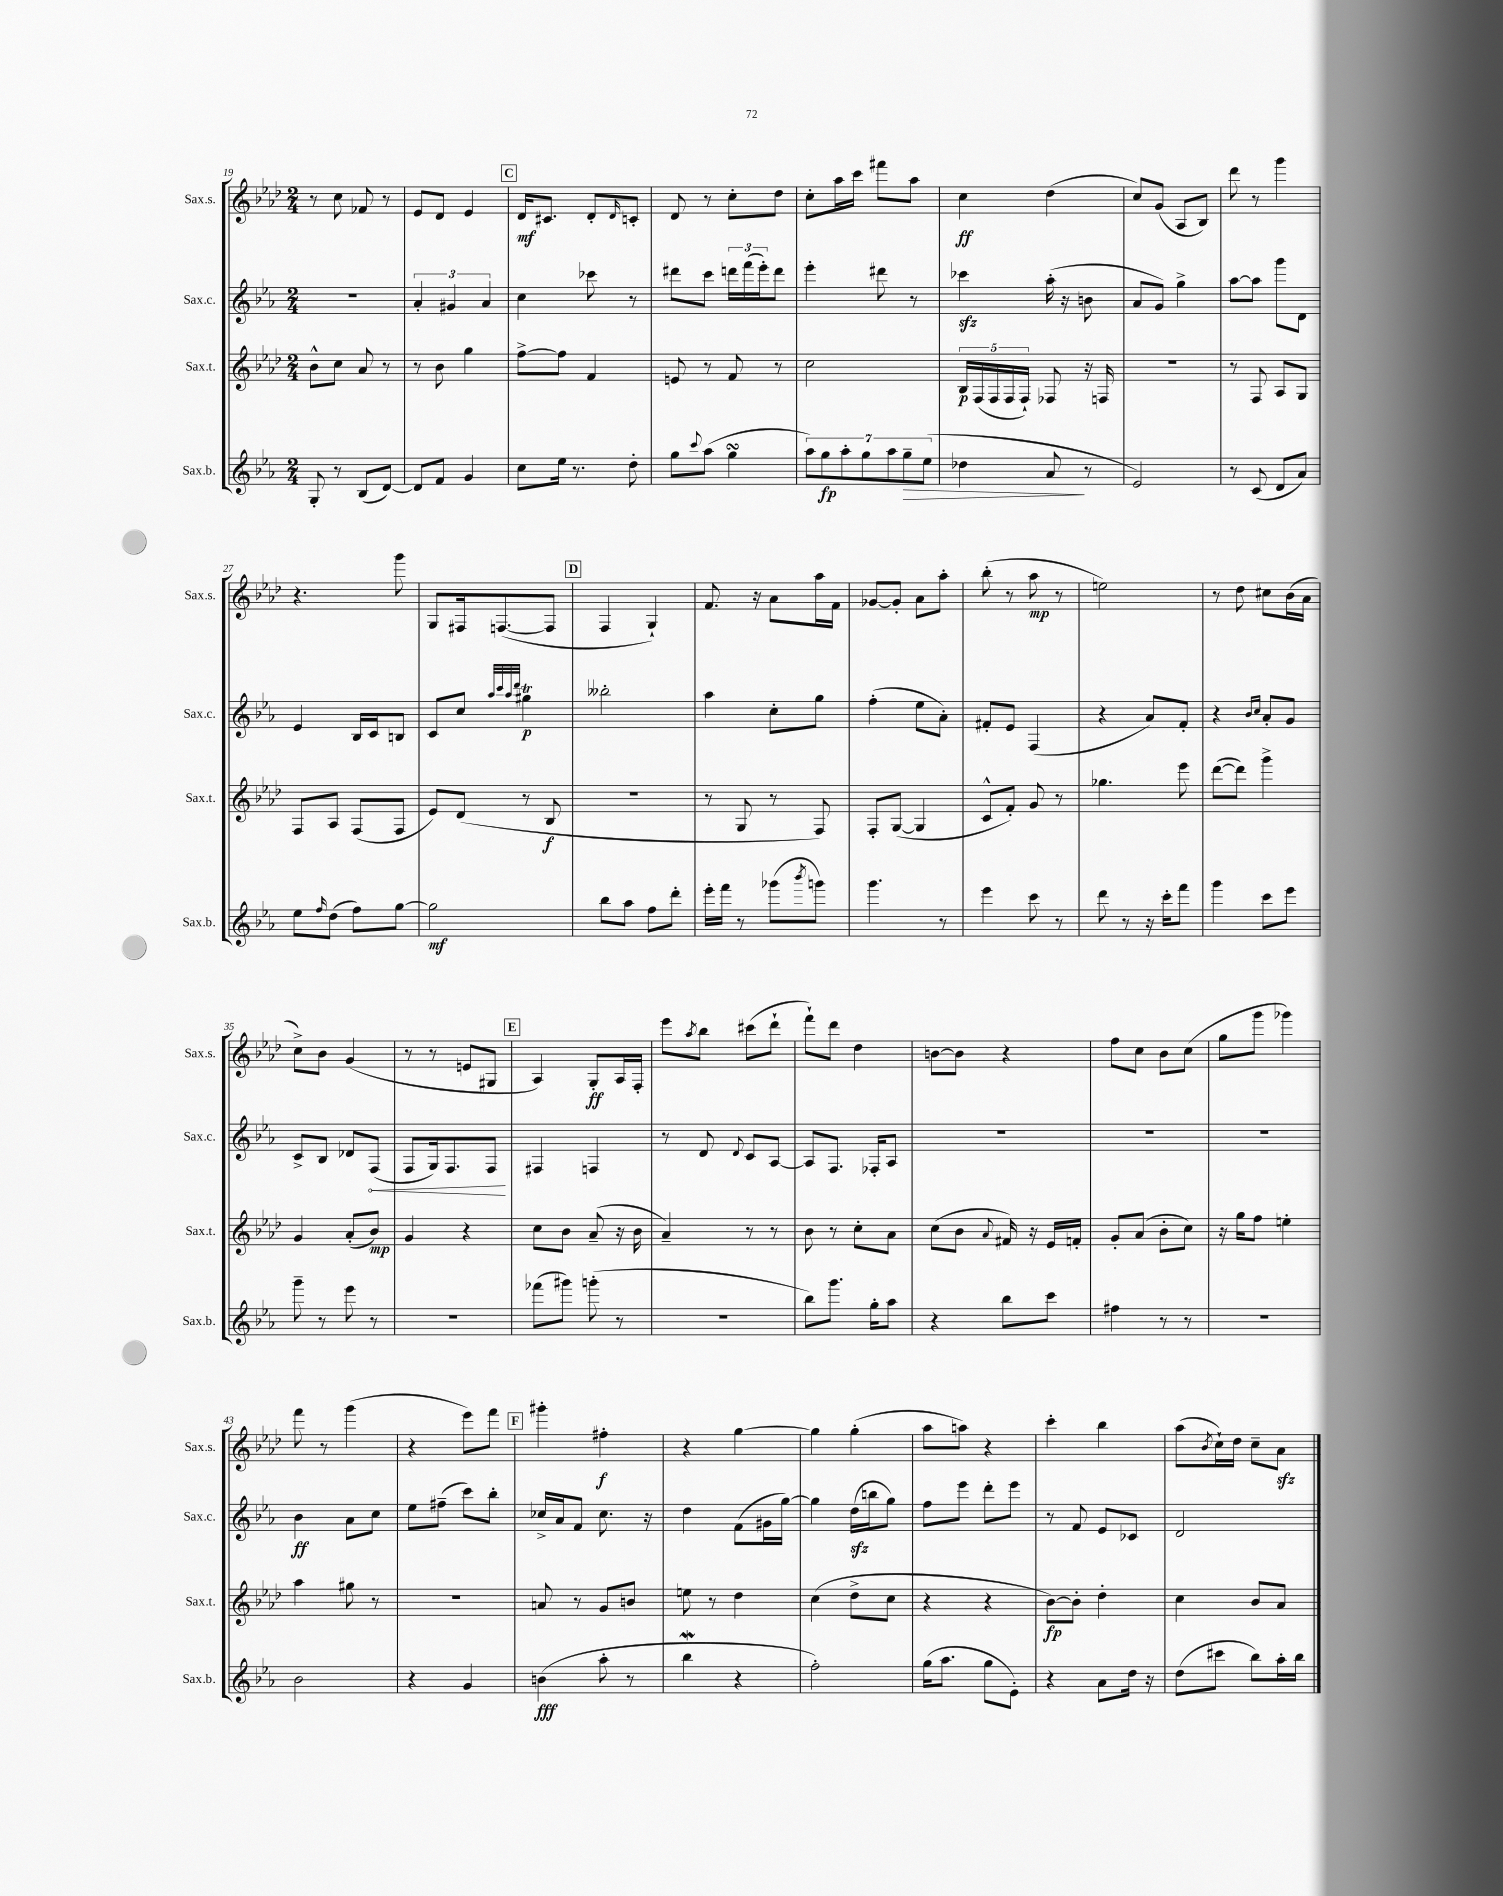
<<
\new StaffGroup <<
\new Staff = "s0" \with { instrumentName = "Sax.s." shortInstrumentName = "Sax.s." } {
    \clef treble \key aes \major \numericTimeSignature \time 2/4
    r8 c''8 fes'8 r8 |
    ees'8 des'8 ees'4 |
    \mark \markup { \box "C" } des'16\mf cis'8. des'8-. \grace { des'16 } c'8-. |
    des'8 r8 c''8-. des''8 |
    c''8-. aes''16 c'''16 fis'''8 aes''8 |
    c''4\ff des''4( |
    c''8) g'8( aes8 bes8) |
    des'''8 r8 g'''4 |
    r4. g'''8 |
    g8 fis16 f8.~( f8 |
    \mark \markup { \box "D" } f4 g4-!) |
    f'8. r16 aes'8 aes''16 f'16 |
    ges'8~ ges'8-. aes'8 aes''8-. |
    bes''8-.( r8 aes''8\mp r8 |
    e''2) |
    r8 des''8 cis''8 bes'16( aes'16 |
    c''8->) bes'8 g'4( |
    r8 r8 e'8 gis8 |
    \mark \markup { \box "E" } aes4) g8-.\ff aes16 f16-. |
    ees'''8 \acciaccatura { aes''8 } bes''8 cis'''8( des'''8-! |
    f'''8-!) des'''8 des''4 |
    b'8~ b'8 r4 |
    f''8 c''8 bes'8 c''8( |
    g''8 g'''8 ges'''4) |
    f'''8 r8 g'''4( |
    r4 ees'''8) f'''8 |
    \mark \markup { \box "F" } gis'''4-. fis''4-.\f |
    r4 g''4~ |
    g''4 g''4-.( |
    aes''8 a''8) r4 |
    c'''4-. bes''4 |
    aes''8( \acciaccatura { bes'8 } c''16-!) des''16 c''8-- aes'8\sfz \bar "|." |
}
\new Staff = "s1" \with { instrumentName = "Sax.c." shortInstrumentName = "Sax.c." } {
    \clef treble \key ees \major \numericTimeSignature \time 2/4
    r2 |
    \tuplet 3/2 { aes'4-. gis'4 aes'4 } |
    \mark \markup { \box "C" } c''4 ces'''8 r8 |
    dis'''8 c'''8 \tuplet 3/2 { d'''16 f'''16( ees'''16-.) } d'''8 |
    ees'''4-. dis'''8 r8 |
    ces'''4\sfz aes''16-.( r16 b'8 |
    aes'8 g'8) g''4-> |
    aes''8~ aes''8 g'''8 d'8 |
    ees'4 bes16 c'16 b8 |
    c'8 c''8 \grace { aes''32 c'''32 aes''32 d'''32 } gis''4\trill\p |
    \mark \markup { \box "D" } beses''2-. |
    aes''4 c''8-. g''8 |
    f''4-.( ees''8 aes'8-.) |
    fis'8-. ees'8 f4( |
    r4 aes'8) f'8-. |
    r4 \grace { bes'16 c''16 } aes'8-. g'8 |
    c'8-> bes8 des'8 \once \override Hairpin.circled-tip = ##t f8\<( |
    f8 g16) f8. f8\! |
    \mark \markup { \box "E" } fis4 f4 |
    r8 d'8 \appoggiatura { d'8 } c'8 aes8~ |
    aes8 f8. fes16-. aes8 |
    R2 |
    R2 |
    R2 |
    bes'4\ff aes'8 c''8 |
    ees''8 fis''8--( c'''8) bes''8-. |
    \mark \markup { \box "F" } ces''16-> aes'16 f'8 ces''8. r16 |
    d''4 f'8( gis'16 g''16~) |
    g''4 d''16\sfz( b''16 g''8) |
    f''8 ees'''8 d'''8-. ees'''8 |
    r8 f'8 ees'8 ces'8 |
    d'2 \bar "|." |
}
\new Staff = "s2" \with { instrumentName = "Sax.t." shortInstrumentName = "Sax.t." } {
    \clef treble \key aes \major \numericTimeSignature \time 2/4
    bes'8-^ c''8 aes'8 r8 |
    r8 bes'8 g''4 |
    \mark \markup { \box "C" } f''8~-> f''8 f'4 |
    e'8 r8 f'8 r8 |
    c''2 |
    \tuplet 5/4 { bes16\p f16( f16 f16 f16-!) } fes8 r16 f16 |
    r2 |
    r8 f8 aes8 g8 |
    f8 aes8 f8( f8 |
    ees'8) des'8( r8 bes8\f |
    \mark \markup { \box "D" } R2 |
    r8 g8 r8 f8) |
    f8-. g8~( g4 |
    c'8-^ f'8-.) g'8 r8 |
    ges''4. ees'''8 |
    des'''8~( des'''8) g'''4-> |
    g'4 aes'8-.( bes'8\mp) |
    g'4 r4 |
    \mark \markup { \box "E" } c''8 bes'8 aes'8--( r16 bes'16 |
    aes'4--) r8 r8 |
    bes'8 r8 c''8-. aes'8 |
    c''8( bes'8 \appoggiatura { aes'8 } fis'16) r16 ees'16 f'16-. |
    g'8-. aes'8( bes'8-. c''8) |
    r16 g''16 f''8 e''4-. |
    aes''4 gis''8 r8 |
    R2 |
    \mark \markup { \box "F" } a'8 r8 g'8 b'8 |
    e''8 r8 des''4 |
    c''4( des''8-> c''8 |
    r4 r4 |
    bes'8~\fp) bes'8-. des''4-. |
    c''4 bes'8 aes'8 \bar "|." |
}
\new Staff = "s3" \with { instrumentName = "Sax.b." shortInstrumentName = "Sax.b." } {
    \clef treble \key ees \major \numericTimeSignature \time 2/4
    g8-. r8 bes8( d'8~) |
    d'8 f'8 g'4 |
    \mark \markup { \box "C" } c''8 ees''16 r8. d''8-. |
    g''8 \appoggiatura { c'''8 } aes''8( g''4\turn |
    \tuplet 7/4 { aes''8) g''8\fp aes''8-. g''8 aes''8 g''8--\> ees''8( } |
    des''4 aes'8\! r8 |
    ees'2) |
    r8 c'8( d'8 aes'8) |
    ees''8 \grace { f''16 } d''8( f''8) g''8~ |
    g''2\mf |
    \mark \markup { \box "D" } bes''8 aes''8 f''8 d'''8-. |
    ees'''16-. f'''16 r8 ges'''8( \acciaccatura { bes'''8 } g'''8) |
    g'''4. r8 |
    ees'''4 c'''8 r8 |
    d'''8 r8 r16 c'''16-. f'''8 |
    g'''4 c'''8 ees'''8 |
    g'''8-- r8 ees'''8 r8 |
    r2 |
    \mark \markup { \box "E" } fes'''8( gis'''8) g'''8-.( r8 |
    r2 |
    bes''8) g'''8. g''16-. aes''8 |
    r4 bes''8 c'''8 |
    fis''4 r8 r8 |
    R2 |
    bes'2 |
    r4 g'4 |
    \mark \markup { \box "F" } b'4\fff( aes''8-. r8 |
    bes''4\mordent r4 |
    f''2-.) |
    g''16( aes''8. g''8 ees'8-.) |
    r4 aes'8 d''16 r16 |
    d''8( cis'''8 bes''8) aes''16-. bes''16 \bar "|." |
}
>>
>>
\layout { \context { \Score currentBarNumber = #19 } }
